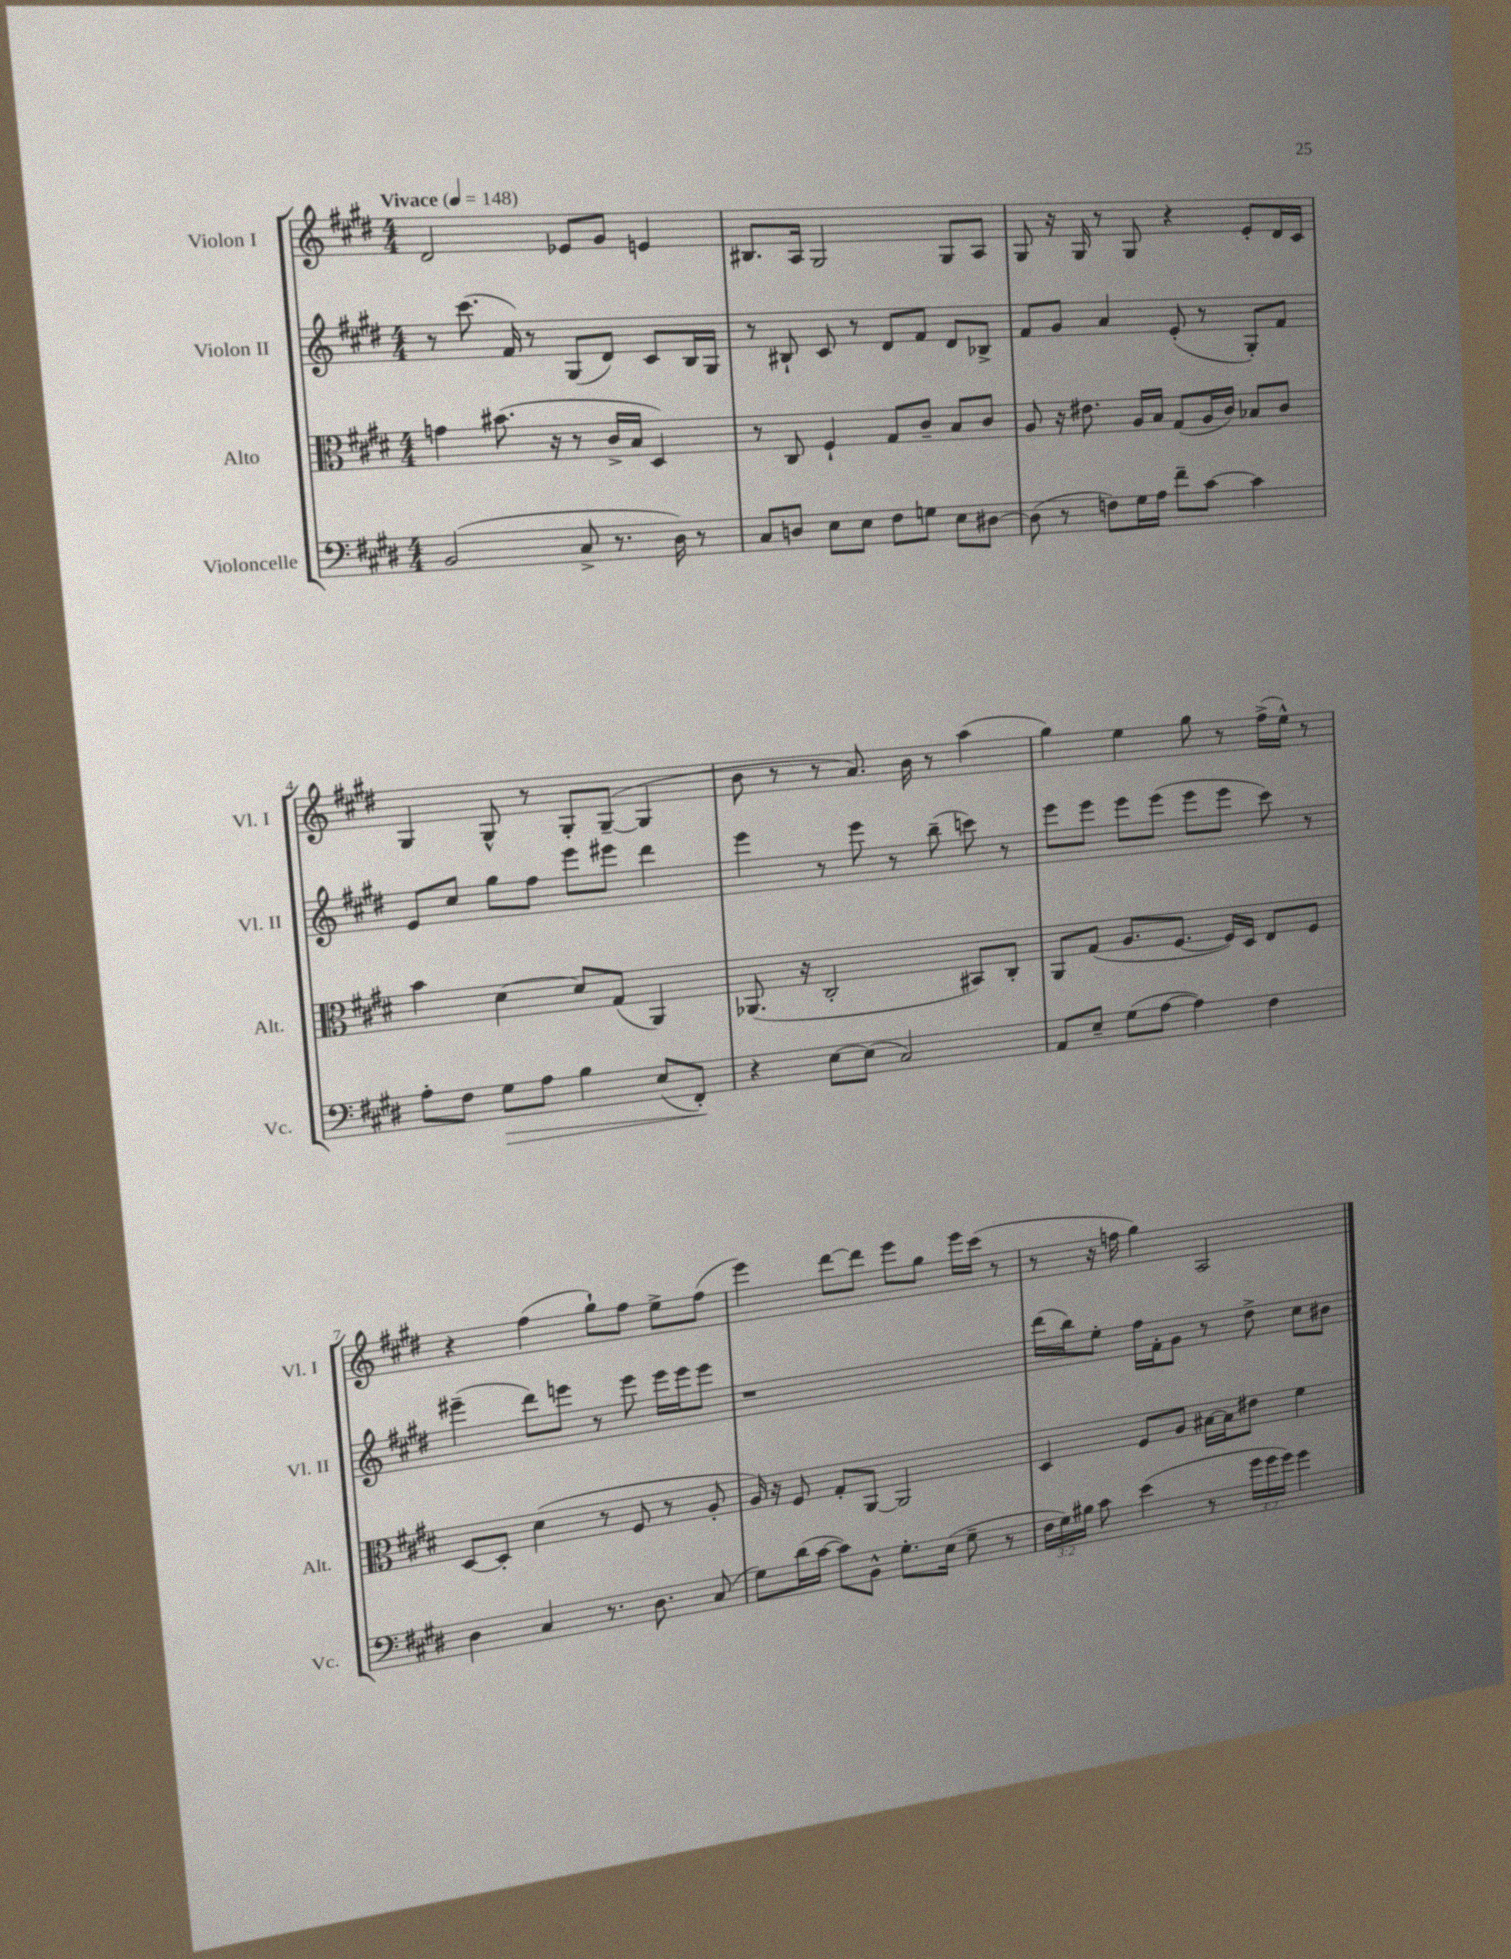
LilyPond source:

<<
\new StaffGroup <<
\new Staff = "s0" \with { instrumentName = "Violon I" shortInstrumentName = "Vl. I" } {
    \clef treble \key e \major \numericTimeSignature \time 4/4 \tempo "Vivace" 4 = 148
    \autoBeamOff dis'2 ees'8[ gis'8] e'4 |
    bis8.[ a16] gis2 gis8[ a8] |
    gis8 r16 gis16 r8 gis8 r4 e'8[-. dis'16 cis'16] |
    gis4 gis8-^ r8 gis8[-. gis8]~--( gis4 |
    b'8 r8 r8 a'8.) b'16 r8 a''4( |
    gis''4) e''4 gis''8 r8 fis''16[->( e''16]-^) r8 |
    r4 fis''4( gis''8[-!) fis''8] e''8[-> fis''8]( |
    e'''4) dis'''8[~ dis'''8] e'''8[ gis''8] e'''16[ cis'''16]( r8 |
    r8 r16 f''16 gis''4) a2 \bar "|." |
}
\new Staff = "s1" \with { instrumentName = "Violon II" shortInstrumentName = "Vl. II" } {
    \clef treble \key e \major \numericTimeSignature \time 4/4
    \autoBeamOff r8 cis'''8.( fis'16) r8 gis8[( dis'8]) cis'8[ b16 gis16] |
    r8 bis8-! cis'8 r8 dis'8[ fis'8] dis'8[ bes8]-> |
    fis'8[ gis'8] a'4 e'8-.( r8 gis8[-.) fis'8] |
    e'8[ cis''8] gis''8[ fis''8] e'''8[ eis'''8] dis'''4 |
    e'''4 r8 e'''8 r8 b''8--( c'''8) r8 |
    e'''8[ e'''8] e'''8[ e'''8]( e'''8[ e'''8] cis'''8) r8 |
    eis'''4--( dis'''8[) e'''8] r8 e'''8 e'''16[ e'''16 e'''8] |
    r1 |
    dis'''16[( b''16) e''8]-. fis''16[ fis'16-. gis'8] r8 dis''8-> cis''8[ bis'8] \bar "|." |
}
\new Staff = "s2" \with { instrumentName = "Alto" shortInstrumentName = "Alt." } {
    \clef alto \key e \major \numericTimeSignature \time 4/4
    \autoBeamOff g'4 bis'8.( r16 r8 cis'16[-> b16] dis4) |
    r8 cis8 fis4-! gis8[ cis'8]-- b8[ cis'8] |
    a8 r16 eis'8. a16[ b16] gis8[( a16 cis'16]) bes8[ cis'8] |
    b'4 dis'4~ dis'8[ gis8]( a,4) |
    aes,8.( r16 cis2-. bis,8[) cis8]-. |
    a,8[ gis8]( a8.[ fis8.]~ fis16[) dis16] e8[ fis8] |
    dis8[~ dis8]-. dis'4( r8 fis8 r8 a8-. |
    a16) r16 fis8 gis8[-. a,8]~ a,2 |
    dis4 fis8[ a8] bis16[~ bis16 eis'8] fis'4 \bar "|." |
}
\new Staff = "s3" \with { instrumentName = "Violoncelle" shortInstrumentName = "Vc." } {
    \clef bass \key e \major \numericTimeSignature \time 4/4 \override Staff.TupletNumber.text = #tuplet-number::calc-fraction-text
    \autoBeamOff b,2( cis8-> r8. dis16) r8 |
    cis8[ d8] e8[ e8] fis8[ g8] e8[ dis8]~ |
    dis8( r8 f8[) gis16 a16] fis'8[-- cis'8]~ cis'4 |
    a8[-. fis8] gis8[\> a8] b4 e8[( fis,8]-.\!) |
    r4 e8[~ e8]( cis2) |
    a,8[ e8]-- gis8[( a8]~ a4) fis4 |
    dis4 cis4 r8. dis8. cis8( |
    gis8[) dis'16( cis'16]~ cis'8[) b,8]-^ gis8.[-. e16]( gis8-- r8 |
    \tuplet 3/2 { fis16[ gis16) bis16] } cis'8 e'4( r8 \tuplet 3/2 { gis'16[ gis'16 gis'16]) } gis'4 \bar "|." |
}
>>
>>
